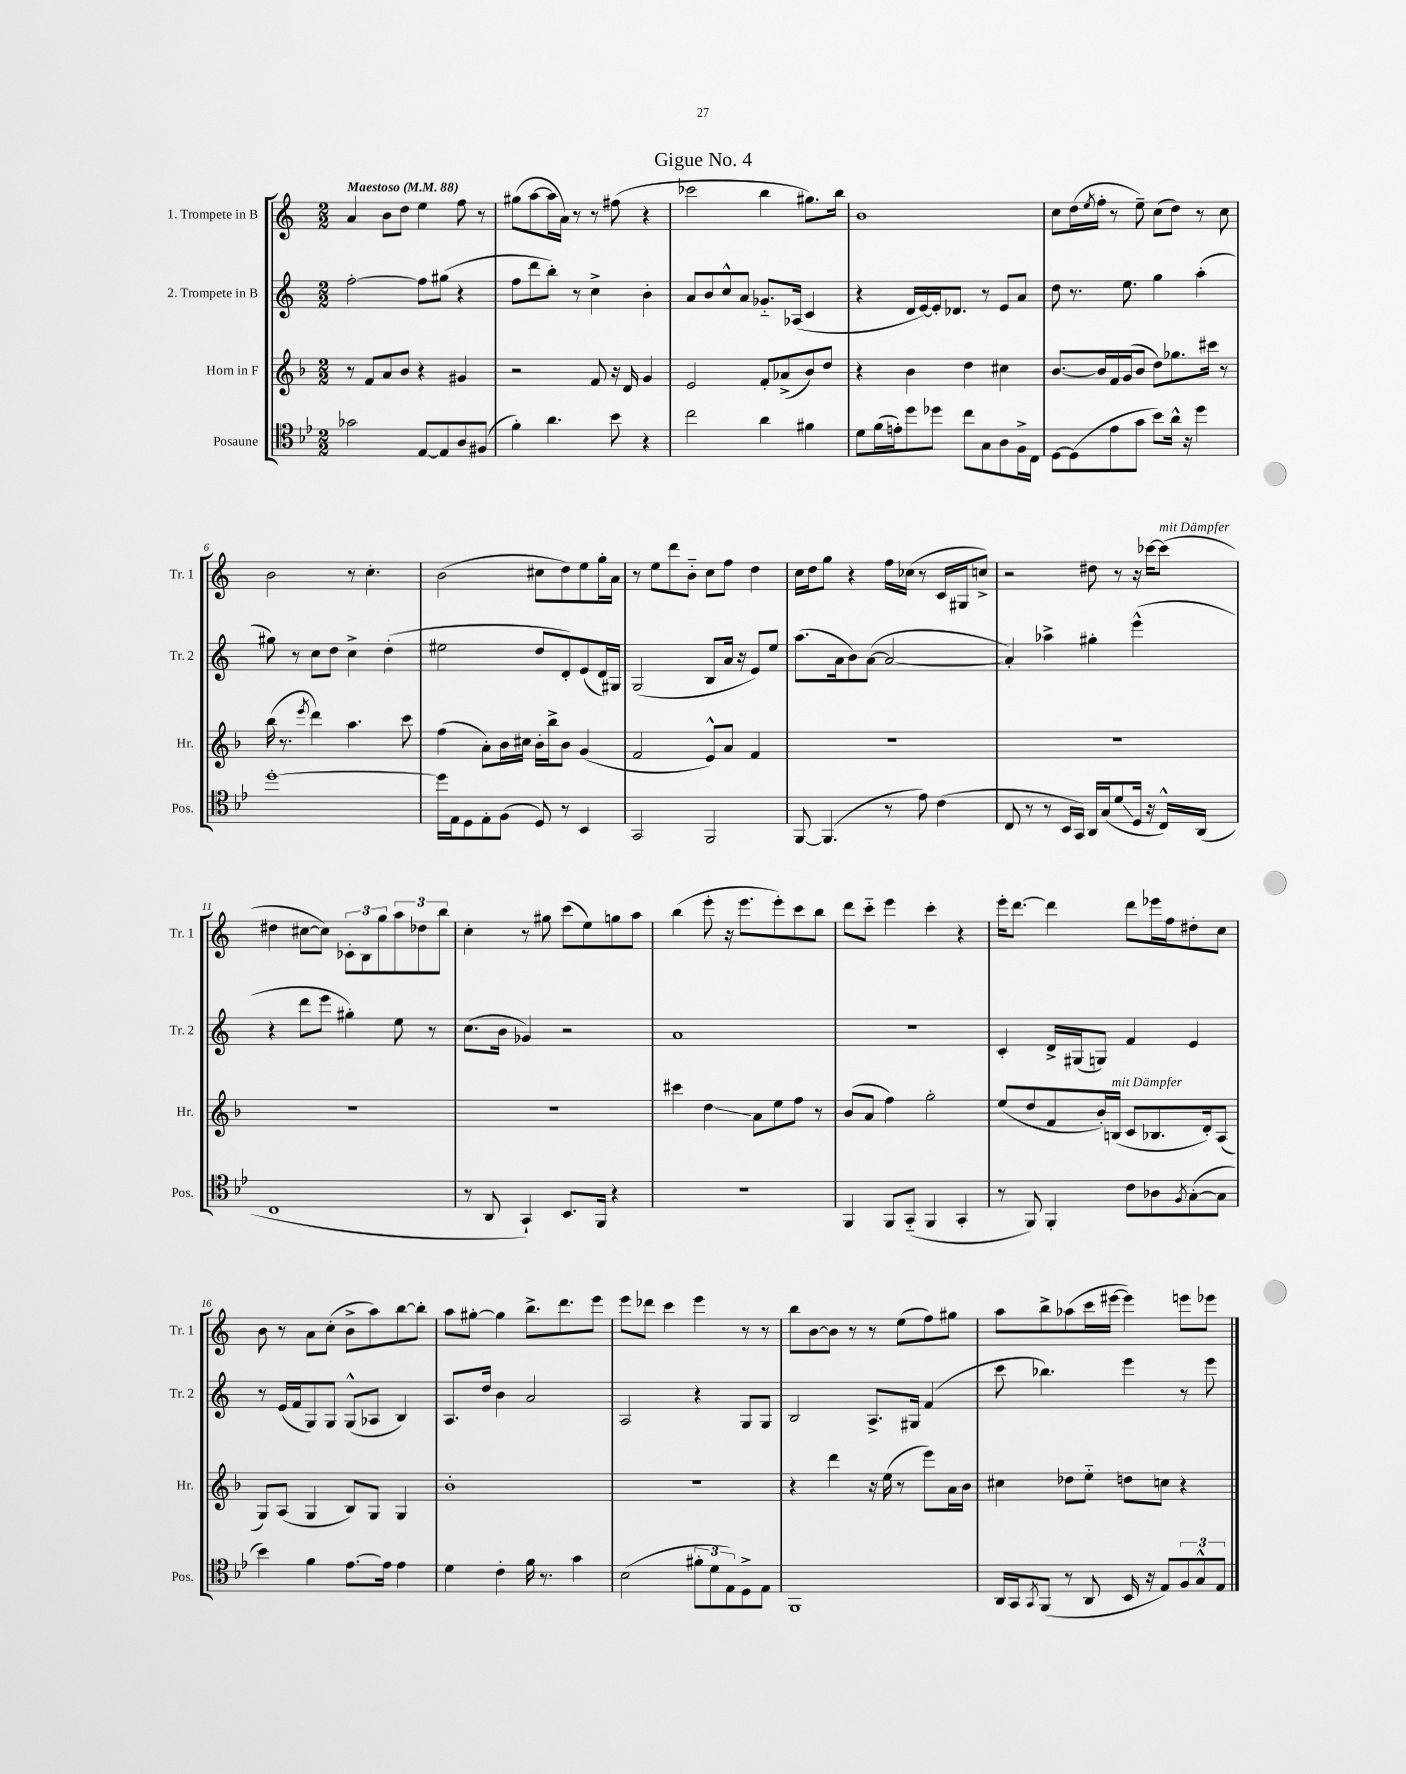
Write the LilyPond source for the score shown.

\header { title = "Gigue No. 4" }
<<
\new StaffGroup <<
\new Staff = "s0" \with { instrumentName = "1. Trompete in B" shortInstrumentName = "Tr. 1" } {
    \clef treble \key c \major \numericTimeSignature \time 2/2 \tempo "Maestoso" 4 = 88
    a'4 b'8 d''8 e''4 f''8 r8 |
    gis''8( a''8~ a''16 a'16) r8 r8 fis''8( r4 |
    ces'''2 b''4 gis''8.) b''16 |
    b'1 |
    c''8 d''16( \acciaccatura { e''8 } f''16-. r8 e''8--) c''8( d''8) r8 c''8 |
    b'2 r8 c''4.-. |
    b'2( cis''8 d''8) e''8 g''16-. a'16 |
    r8 e''8 d'''8 b'8-_ c''8 f''8 d''4 |
    c''16 d''16 g''8 r4 f''16 ces''16( r8 c'16 gis16 c''8->) |
    r2 dis''8 r8 r16 ces'''16~ ces'''8^\markup { \italic "mit Dämpfer" }( |
    dis''4 cis''8~ cis''8) \tuplet 3/2 { ces'8-. b8 g''8 } \tuplet 3/2 { a''8 des''8 b''8 } |
    c''4-. r8 gis''8 c'''8( e''8) g''8 a''8 |
    b''4( e'''8-. r16 e'''8. e'''8-.) c'''8 b''8 |
    d'''8 c'''8-_ e'''4 c'''4-. r4 |
    e'''16-. d'''8.~ d'''4 d'''8 ees'''16 f''16 dis''8-. c''8 |
    b'8 r8 a'8 c''8-.( b'8-> a''8) b''8~ b''8-. |
    a''8 gis''8~-. gis''4 b''8.-> d'''8. e'''8 |
    e'''8 des'''8 c'''4 e'''4 r8 r8 |
    b''8 b'8~ b'8 r8 r8 e''8( f''8) gis''8 |
    a''8 b''8-> aes''8( c'''16 eis'''16~ eis'''4) e'''8 ees'''8 \bar "|." |
}
\new Staff = "s1" \with { instrumentName = "2. Trompete in B" shortInstrumentName = "Tr. 2" } {
    \clef treble \key c \major \numericTimeSignature \time 2/2
    f''2~-. f''8 gis''8( r4 |
    f''8 d'''8 b''8-.) r8 c''4-> b'4-. |
    a'8 b'8 c''8-^ a'8 ges'8.-_ aes16( c'4 |
    r4 d'16 e'16~) e'16-. des'8. r8 e'8 a'8 |
    d''8 r8. e''8. g''4 a''4-.( |
    gis''8) r8 c''8 d''8 c''4-> d''4-.( |
    eis''2 d''8 d'8-.) e'8( d'16) gis16 |
    g2( b8 a'16 r16 e'8) e''8 |
    a''8.( a'16 b'8) a'8~( a'2~ |
    a'4-.) aes''4-> gis''4-. e'''4-^( |
    r4 d'''8 e'''8 gis''4-.) e''8 r8 |
    c''8.( b'16 ges'4) r2 |
    a'1 |
    r1 |
    c'4-. d'16-> gis16( g8) f'4 e'4 |
    r8 e'16( f'16 g8) g8 g8-^( aes8 b4) |
    a8. d''16 b'4 a'2 |
    a2 r4 g8 g8 |
    b2 a8.-> gis16 f'4( |
    c'''8 bes''4.) e'''4 r8 e'''8 \bar "|." |
}
\new Staff = "s2" \with { instrumentName = "Horn in F" shortInstrumentName = "Hr." } {
    \clef treble \key f \major \numericTimeSignature \time 2/2
    r8 f'8 a'8 bes'8 r4 gis'4 |
    r2 f'8 r16 d'16 g'4 |
    e'2 f'8-. aes'8->( bes'8) d''8 |
    r4 bes'4 d''4 cis''4 |
    bes'8.~ bes'16 f'16 g'16( bes'8 d''8) ges''8. cis'''16 r8 |
    bes''16( r8. \acciaccatura { e'''8 } d'''4) a''4. c'''8 |
    f''4( a'8-.) bes'16 cis''16 bes'16-. bes''16-> bes'8 g'4( |
    f'2 e'8-^) a'8 f'4 |
    R1 |
    R1 |
    R1 |
    R1 |
    cis'''4 d''4\glissando a'8 e''8 f''8 r8 |
    bes'8( a'8 f''4) g''2-. |
    e''8( d''8 f'8 bes'16-.) b16^\markup { \italic "mit Dämpfer" }( c'8 bes8. d'16-.) a8( |
    g8) a8( g4 bes8) g8 g4 |
    bes'1-. |
    R1 |
    r4 d'''4 r16 e''16( r8 e'''8) a'16 bes'16 |
    cis''4 des''8 e''8-_ d''8 c''8 r4 \bar "|." |
}
\new Staff = "s3" \with { instrumentName = "Posaune" shortInstrumentName = "Pos." } {
    \clef tenor \key bes \major \numericTimeSignature \time 2/2
    ges'2 ees8~ ees8 a8 fis8( |
    f'4-.) a'4. bes'8 r4 |
    c''2 a'4 fis'4 |
    d'8 f'16( e'16-.) d''8 des''8 c''8 g8 a8 f16-> c16 |
    d8~ d8( ees'8 g'8 bes'8) a'16-^ r16 d''4 |
    d''1~-. |
    d''16 ees16 d8 ees8-. f8( d8) r8 bes,4 |
    g,2 f,2 |
    f,8~ f,4.( r8 ees'8) c'4( |
    c8 r8 r8 bes,16 g,16) a,16 g16( d'8\glissando d16 r16 c16-^) a,16( |
    c1 |
    r8 a,8 g,4-!) bes,8. f,16 r4 |
    r1 |
    f,4 f,8 g,8-_( f,4 g,4-. |
    r8 f,8) f,4-. c'8 aes8 \acciaccatura { f8 } g8~-.( g8 |
    bes'4) f'4 ees'8.~ ees'16 ees'4 |
    d'4 c'4-. f'16 r8. g'4 |
    bes2( \tuplet 3/2 { fis'8-. d'8 ees8) } d8-> ees8 |
    f,1 |
    a,16 g,16 \acciaccatura { g,8 } f,8( r8 a,8 bes,16 r16 ees8) \tuplet 3/2 { f8 g8-^ ees8 } \bar "|." |
}
>>
>>
